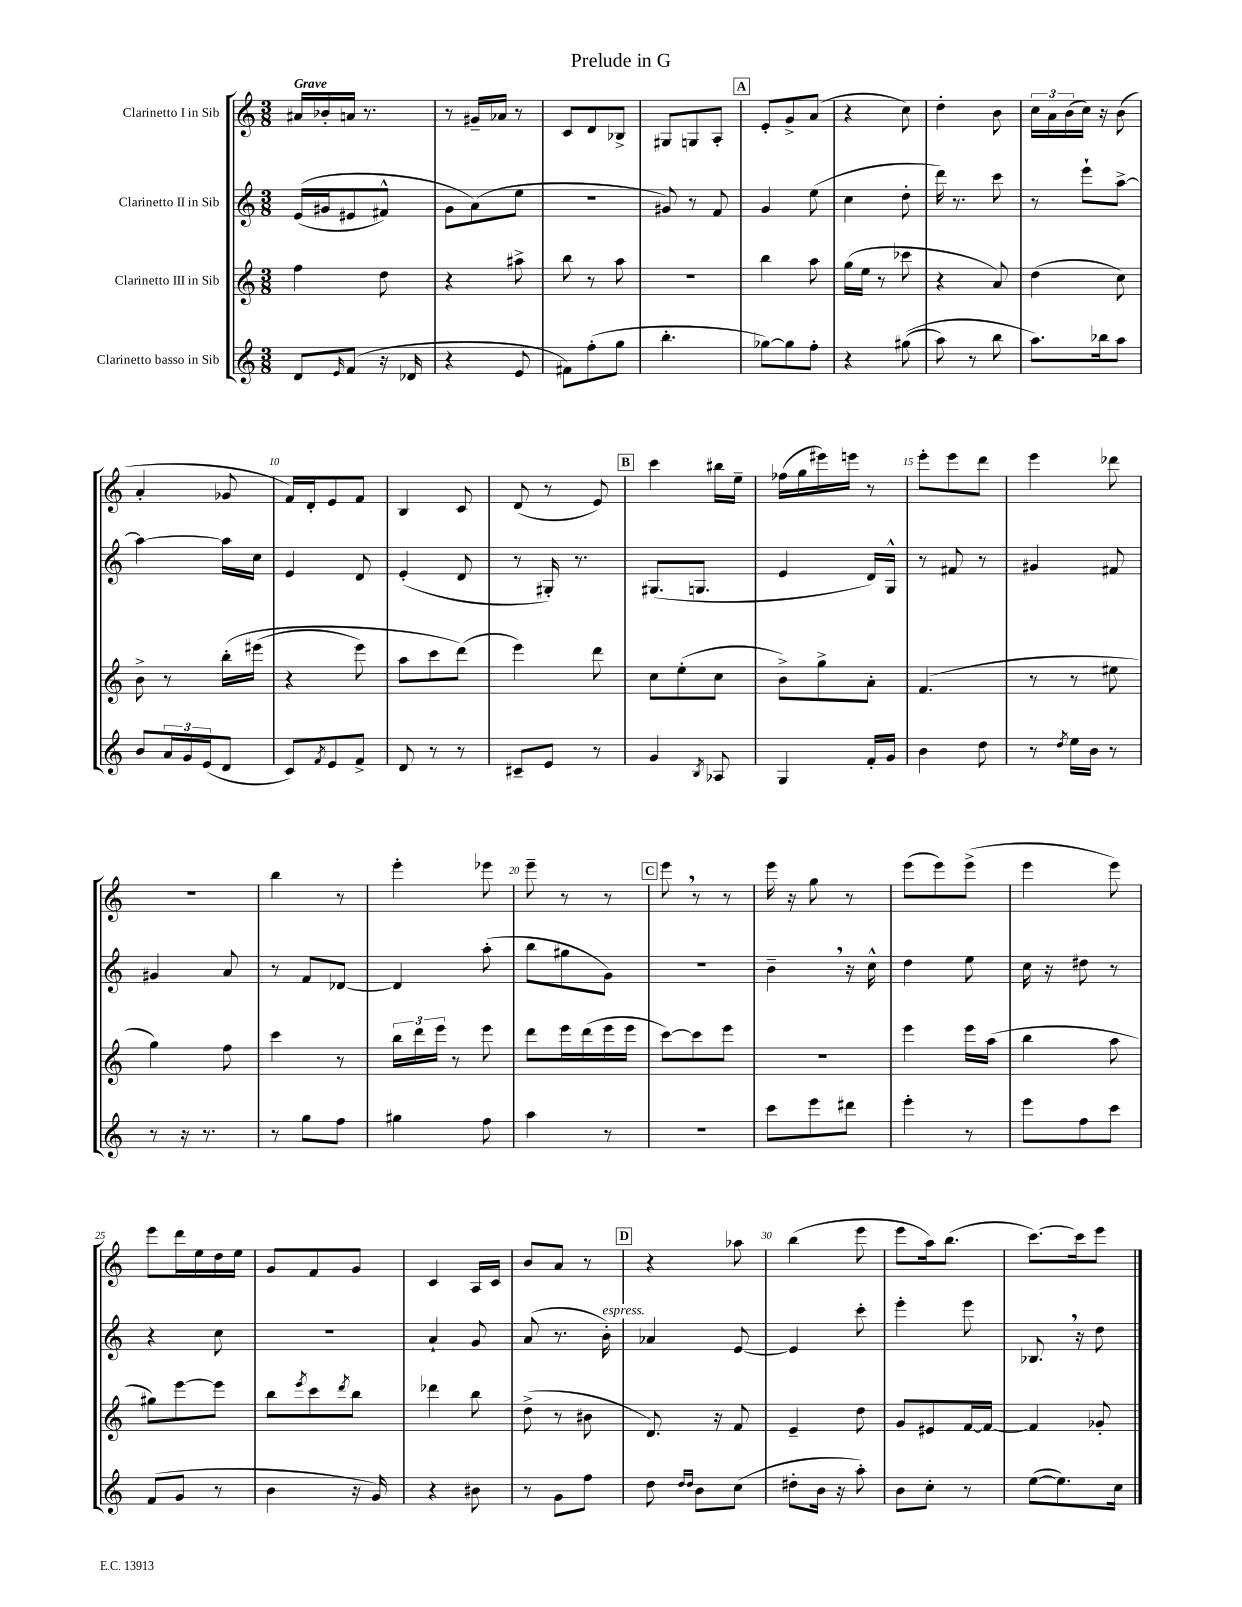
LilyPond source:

\header { title = "Prelude in G" }
<<
\new StaffGroup <<
\new Staff = "s0" \with { instrumentName = "Clarinetto I in Sib" } {
    \clef treble \key c \major \numericTimeSignature \time 3/8 \tempo "Grave"
    ais'16 bes'16-. a'16 r8. |
    r8 gis'16-- aes'16 r8 |
    c'8 d'8 bes8-> |
    gis8 g8 a8-. |
    \mark \markup { \box "A" } e'8-. g'8-> a'8( |
    r4 c''8) |
    d''4-. b'8 |
    \tuplet 3/2 { c''16 a'16 b'16( } c''16) r16 b'8( |
    a'4-. ges'8 |
    f'16) d'16-. e'8 f'8 |
    b4 c'8 |
    d'8( r8 e'8) |
    \mark \markup { \box "B" } c'''4 bis''16 e''16-- |
    fes''16( g''16 eis'''16) e'''16 r8 |
    e'''8-. e'''8 d'''8 |
    e'''4 des'''8 |
    R4. |
    b''4 r8 |
    e'''4-. ees'''8 |
    e'''8-- r8 r8 |
    \mark \markup { \box "C" } e'''8 \breathe r8 r8 |
    e'''16 r16 g''8 r8 |
    e'''8( e'''8) e'''8->( |
    e'''4 e'''8) |
    e'''8 d'''16 e''16 d''16 e''16 |
    g'8 f'8 g'8 |
    c'4 a16 c'16 |
    b'8 a'8 r8 |
    \mark \markup { \box "D" } r4 aes''8 |
    b''4( e'''8 |
    e'''8 a''16) b''8.( |
    c'''8.~) c'''16 e'''8 \bar "|." |
}
\new Staff = "s1" \with { instrumentName = "Clarinetto II in Sib" } {
    \clef treble \key c \major \numericTimeSignature \time 3/8
    e'16(\( gis'16 eis'8 fis'8-^) |
    g'8 a'8(\) e''8 |
    R4. |
    gis'8) r8 f'8 |
    \mark \markup { \box "A" } g'4 e''8( |
    c''4 d''8-. |
    d'''16) r8. c'''8 |
    r8 e'''8-! a''8~-> |
    a''4~ a''16 c''16 |
    e'4 d'8 |
    e'4-.( d'8 |
    r8 gis16-.) r8. |
    \mark \markup { \box "B" } gis8.( g8. |
    e'4 d'16) g16-^ |
    r8 fis'8 r8 |
    gis'4 fis'8 |
    gis'4 a'8 |
    r8 f'8 des'8~ |
    des'4 a''8-.( |
    b''8 gis''8 g'8) |
    \mark \markup { \box "C" } R4. |
    b'4-- \breathe r16 c''16-^ |
    d''4 e''8 |
    c''16 r16 dis''8 r8 |
    r4 c''8 |
    R4. |
    a'4-! g'8 |
    a'8( r8. b'16-.^\markup { \italic "espress." }) |
    \mark \markup { \box "D" } aes'4 e'8~ |
    e'4 c'''8-. |
    e'''4-. e'''8 |
    bes8. \breathe r16 d''8 \bar "|." |
}
\new Staff = "s2" \with { instrumentName = "Clarinetto III in Sib" } {
    \clef treble \key c \major \numericTimeSignature \time 3/8
    f''4 d''8 |
    r4 ais''8-> |
    b''8 r8 a''8 |
    R4. |
    \mark \markup { \box "A" } b''4 a''8 |
    g''16( e''16 r8 ces'''8 |
    r4 a'8) |
    d''4( c''8) |
    b'8-> r8 b''16-.\( eis'''16( |
    r4 e'''8) |
    a''8 c'''8 d'''8(\) |
    e'''4) d'''8 |
    \mark \markup { \box "B" } c''8 e''8-.( c''8 |
    b'8->) g''8-> a'8-. |
    f'4.( |
    r8 r8 eis''8 |
    g''4) f''8 |
    c'''4 r8 |
    \tuplet 3/2 { b''16 d'''16 e'''16 } r8 e'''8 |
    d'''8 e'''16 d'''16( e'''16 e'''16 |
    \mark \markup { \box "C" } c'''8~) c'''8 e'''8 |
    R4. |
    e'''4 e'''16 a''16( |
    b''4 a''8 |
    gis''8) e'''8~ e'''8 |
    b''8 \acciaccatura { e'''8 } c'''8 \acciaccatura { d'''8 } b''8 |
    des'''4 b''8 |
    d''8->( r8 bis'8 |
    \mark \markup { \box "D" } d'8.) r16 f'8 |
    e'4-- d''8 |
    g'8 eis'8 f'16~ f'16~ |
    f'4 ges'8-. \bar "|." |
}
\new Staff = "s3" \with { instrumentName = "Clarinetto basso in Sib" } {
    \clef treble \key c \major \numericTimeSignature \time 3/8
    d'8 \grace { e'16 } f'8( r16 des'16 |
    r4 e'8 |
    fis'8) f''8-.( g''8 |
    b''4.-. |
    \mark \markup { \box "A" } ges''8~) ges''8 f''8-. |
    r4 gis''8(\( |
    a''8) r8 b''8 |
    a''8.\) bes''16 a''8 |
    b'8 \tuplet 3/2 { a'16 g'16 e'16( } d'8 |
    c'8) \acciaccatura { f'8 } e'8 f'8-> |
    d'8 r8 r8 |
    cis'8-- e'8 r8 |
    \mark \markup { \box "B" } g'4 \acciaccatura { b8 } aes8 |
    g4 f'16-. g'16 |
    b'4 d''8 |
    r8 \acciaccatura { d''8 } e''16 b'16 r8 |
    r8 r16 r8. |
    r8 g''8 f''8 |
    gis''4 f''8 |
    a''4 r8 |
    \mark \markup { \box "C" } r4. |
    c'''8 e'''8 dis'''8 |
    e'''4-. r8 |
    e'''8 f''8 c'''8 |
    f'8( g'8 r8 |
    b'4 r16 g'16) |
    r4 bis'8 |
    r8 g'8 f''8 |
    \mark \markup { \box "D" } d''8 \grace { d''16 d''16 } b'8 c''8( |
    dis''8-. b'16 r16 a''8-.) |
    b'8 c''8-. r8 |
    e''8~( e''8.) c''16 \bar "|." |
}
>>
>>
\layout { \context { \Score \override BarNumber.break-visibility = ##(#f #t #t) barNumberVisibility = #(every-nth-bar-number-visible 5) } }
